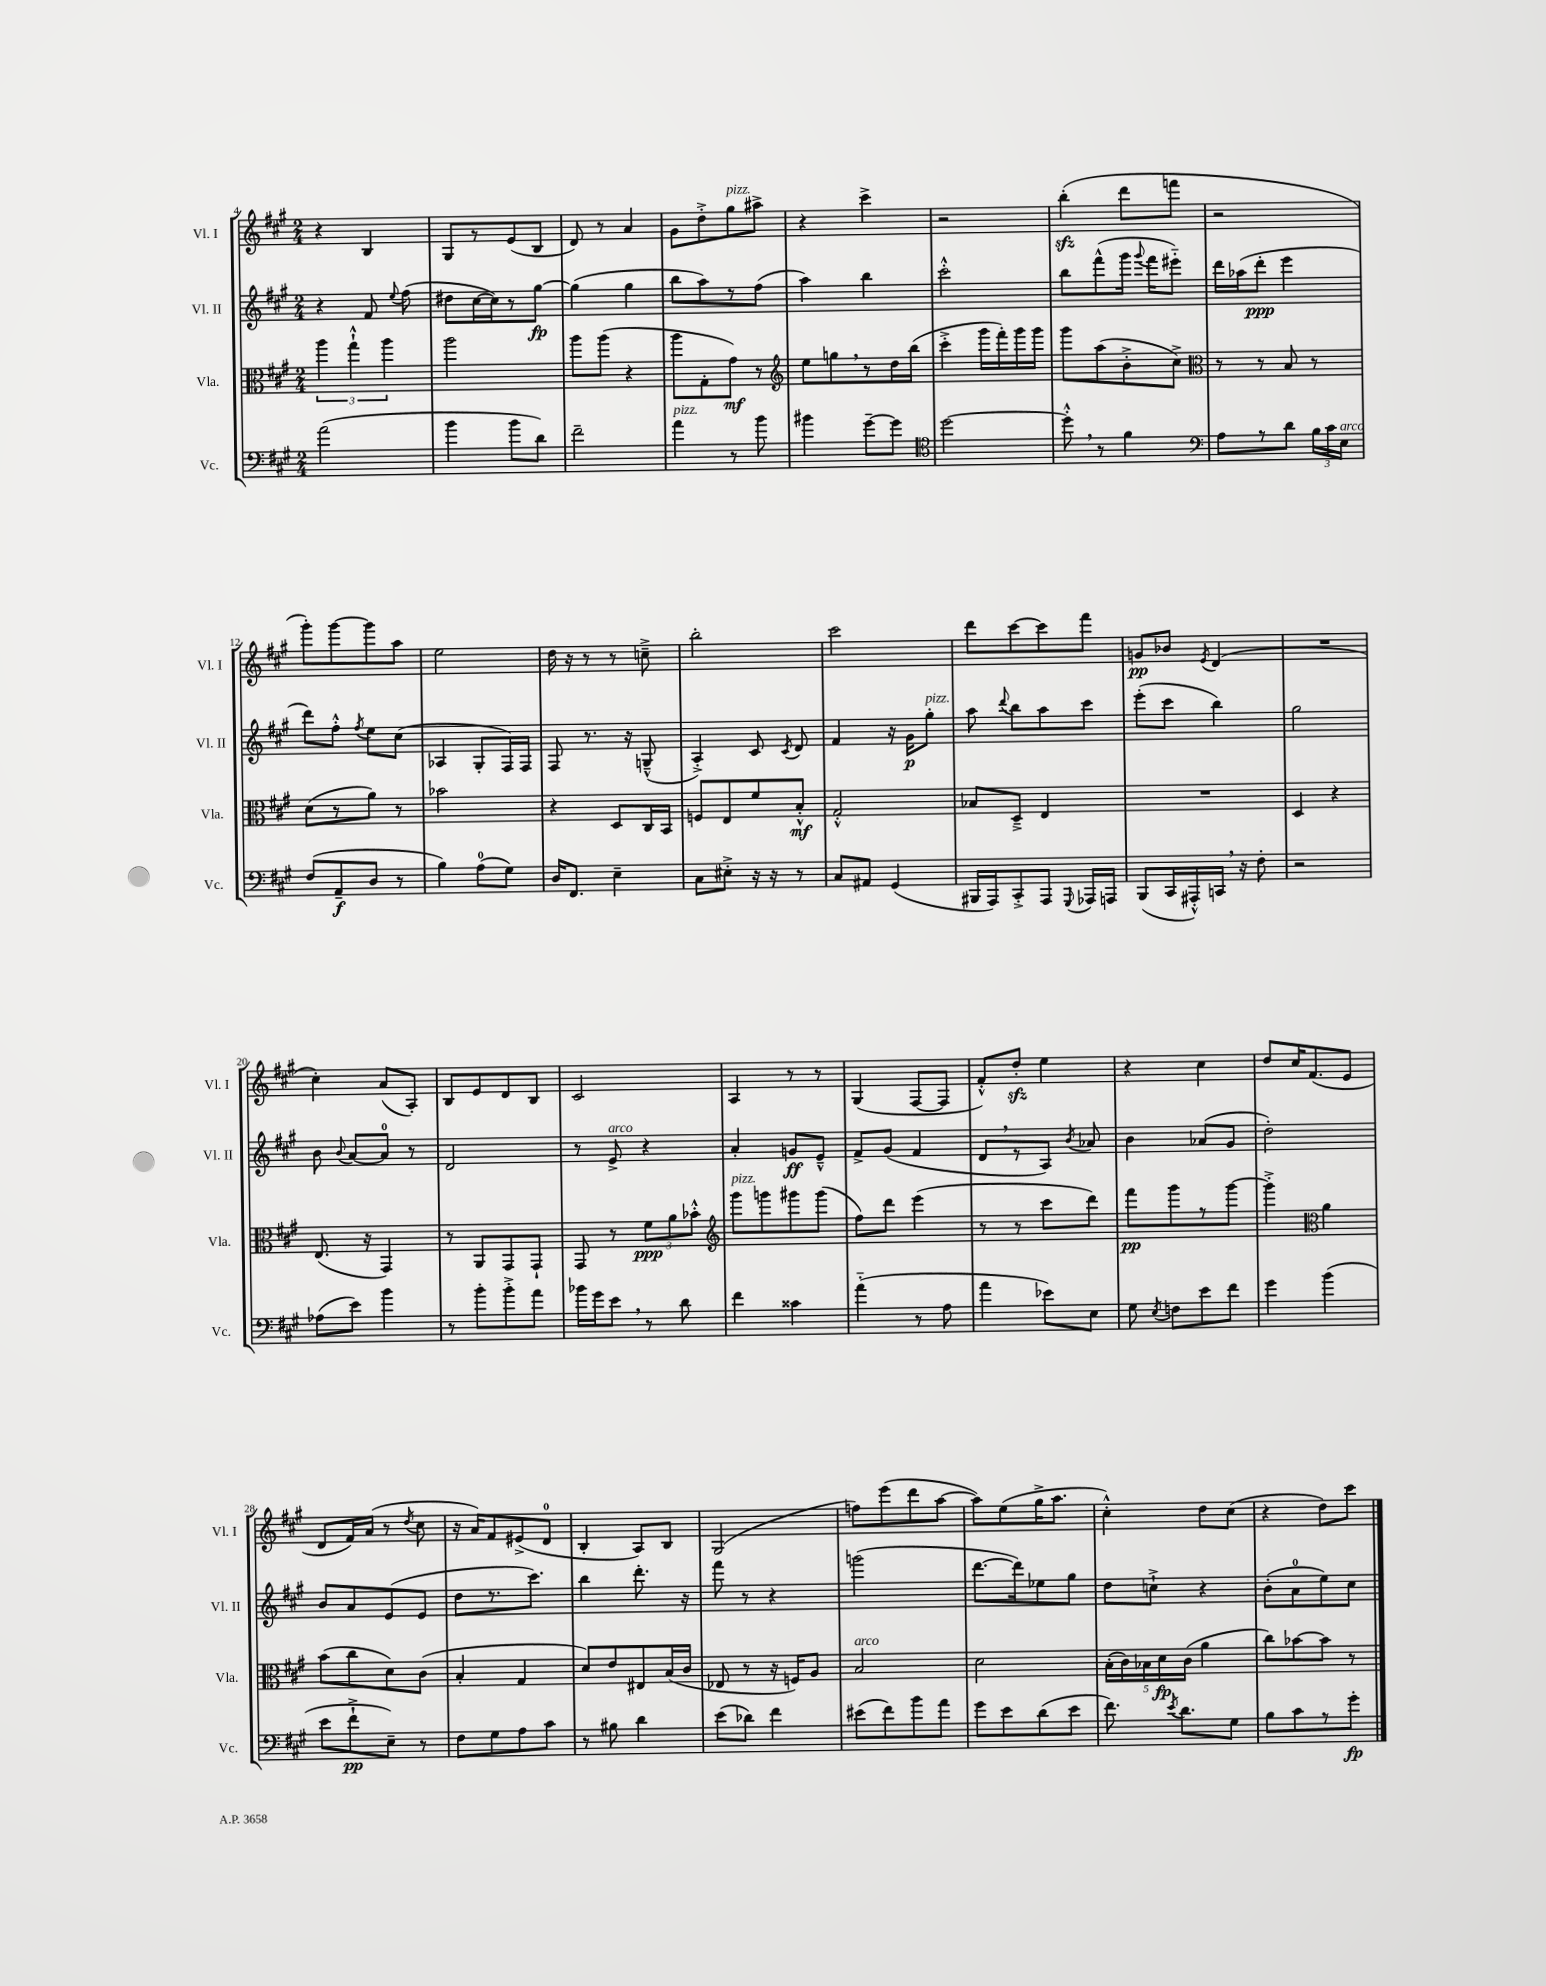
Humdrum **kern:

**kern	**kern	**kern	**kern
*staff4	*staff3	*staff2	*staff1
*clefF4	*clefC3	*clefG2	*clefG2
*k[f#c#g#]	*k[f#c#g#]	*k[f#c#g#]	*k[f#c#g#]
*M2/4	*M2/4	*M2/4	*M2/4
(2a	6aa	4r	4r
.	6gg#`^^	.	.
.	.	8f#	4B
.	6aa	.	.
.	.	8qqee	.
.	.	(8ff#	.
=	=	=	=
4b	2aa	8dd#	8G#
.	.	[16cc#	8r
.	.	16cc#])	.
8b	.	8r	(8e
8d)	.	[8gg#	8B
=	=	=	=
2f#~	8aa	(4gg#]	8d)
.	(8aa	.	8r
.	4r	4gg#	4a
=	=	=	=
4a	8aa	8bb	8g#
.	8G#'	8aa)	8dd'^
8r	8g#)	8r	8gg#
8b	8r	(8ff#	8aa#^
=	=	=	=
*	*clefG2	*	*
4b#	8ee	4aa)	4r
.	8gg	.	.
[8g#~	8r	4bb	4ccc#^
8g#]	16dd	.	.
.	(16bb	.	.
=	=	=	=
*clefC4	*	*	*
[2dd	4ccc#'^	2ccc#'^^	2r
.	16ggg#	.	.
.	16fff#')	.	.
.	16ggg#	.	.
.	16ggg#	.	.
=	=	=	=
8dd'^^]	8ggg#	8bb	(4bb'
8r	(8aa	(8fff#^^	.
4f#	8b'^	16ggg#	8ddd
.	.	8qqggg#	.
.	.	16fff#	.
.	8cc#^)	8eee#'~)	8fff
=	=	=	=
*clefF4	*clefC3	*	*
8A	8r	16ddd	2r
.	.	(16aa-	.
8r	8r	8ddd'	.
8d	8B	4eee	.
24B	8r	.	.
24c#	.	.	.
24E	.	.	.
=	=	=	=
(8F#	(8d	8ddd)	8ggg#')
8AA~	8r	8ff#'^^	[8ggg#
.	.	8qff#	.
8D	8a)	8ee	8ggg#]
8r	8r	(8cc#	8aa
=	=	=	=
4B)	2b-	4A-	2ee
(8A	.	8G#'	.
8G#)	.	16F#)	.
.	.	16F#	.
=	=	=	=
16D	4r	8F#	16dd
8.FF#	.	.	16r
.	.	8.r	8r
4E~	8D	.	8r
.	.	16r	.
.	16C#	(8G~^^	8cc~^
.	16BB	.	.
=	=	=	=
8C#	8F	4A'^)	2bb'
8E#'^	8E	.	.
16r	8f#	8c#	.
16r	.	.	.
.	.	8qc#	.
8r	8B'^^	8d	.
=	=	=	=
8C#	2G#'^^	4f#	2ccc#
8AA#	.	.	.
(4GG#	.	16r	.
.	.	16g#	.
.	.	8gg#'	.
=	=	=	=
16BBB#	8B-	8aa	8ddd
16AAA)	.	.	.
.	.	8qqddd	.
8CC#'^	8D~^	8bb	[8ccc#
8AAA	4E	8aa	8ccc#]
8qqGGG#	.	.	.
16AAA-	.	8ccc#	8fff#
16AAA	.	.	.
=	=	=	=
(8BBB	2r	(8eee'	8g
16CC#	.	8ccc#	8b-
16AAA#'^^)	.	.	.
.	.	.	8qe
16CC	.	4bb)	(4d
16r	.	.	.
8F#'	.	.	.
=	=	=	=
2r	4D	2gg#	2r
.	4r	.	.
=	=	=	=
(8A-	(8.E	8b	4cc#')
.	.	8qqb	.
8e)	.	[8a	.
.	16r	.	.
4b	4GG#)	8a]	(8a
.	.	8r	8A')
=	=	=	=
8r	8r	2d	8B
8b'	8AA	.	8e
8b'^	8GG#	.	8d
8a	8GG#`	.	8B
=	=	=	=
16b-	8GG#	8r	2c#
16g#	.	.	.
8e	8r	8e^	.
8r	12f#	4r	.
.	12a	.	.
8d	.	.	.
.	12b-'^^	.	.
=	=	=	=
*	*clefG2	*	*
4f#	8ggg#	4a'	4A
.	8ggg	.	.
4c##	8ggg#	8g	8r
.	(8ggg#	8e~^^	8r
=	=	=	=
(4a'~	8ff#)	8f#^	(4G#
.	8ddd	(8g#	.
8r	(4eee	4f#	[8F#
8A	.	.	8F#]
=	=	=	=
4a	8r	8d	8f#'^^)
.	8r	8r	8dd'
8e-)	8ccc#	8A)	4ee
.	.	8qb	.
8E	8ddd)	8a-	.
=	=	=	=
8G#	8fff#	4b	4r
8qE	.	.	.
8F	8ggg#	.	.
8e	8r	(8a-	4cc#
8f#	[8ggg#	8g#	.
=	=	=	=
4g#	4ggg#'^]	2dd')	8dd
.	.	.	16cc#
.	.	.	(8.f#
*	*clefC3	*	*
(4b	4a	.	.
.	.	.	8e
=	=	=	=
8e	(8b	8b	8d
8f#`^	8cc#	8a	16f#)
.	.	.	(16a
8E~)	8d)	(8e	8r
.	.	.	8qdd
8r	(8c#	8e	8cc#
=	=	=	=
8F#	4B'	8dd	16r
.	.	.	16a)
8G#	.	8.r	8f#
8A	4G#	.	(8e#^
.	.	8.ccc#)	.
8c#	.	.	8d
=	=	=	=
8r	8d)	4bb	4B'
8B#	8e	.	.
4d	8E#	8.ddd'	8A)
.	(16B	.	8B
.	16c#	16r	.
=	=	=	=
(8e	8E-	8fff#	(2G#
8d-)	8r	8r	.
4f#	16r	4r	.
.	16F)	.	.
.	8A	.	.
=	=	=	=
(8e#	2B	(2ggg	8ff)
8f#)	.	.	(8eee
8b	.	.	8ddd
8a	.	.	[8aa
=	=	=	=
8g#	2d	[8.ddd	8aa])
8e	.	.	(8ee
.	.	16ddd])	.
(8d	.	8ee-	16gg#^
.	.	.	8.aa
8e	.	8gg#	.
=	=	=	=
8.f#)	(20B'	8dd	4cc#'^^)
.	20c#)	.	.
.	20B-	.	.
.	.	8cc`^	.
.	20d	.	.
8qe	.	.	.
8.d	.	.	.
.	(20c#	.	.
.	4a	4r	8dd
8G#	.	.	(8cc#
=	=	=	=
8B	8cc#)	(8b'	4r
8c#	[8b-	8a	.
8r	8b-]	8ee)	8dd)
8g#'	8r	8cc#	8ccc#
==	==	==	==
*-	*-	*-	*-
